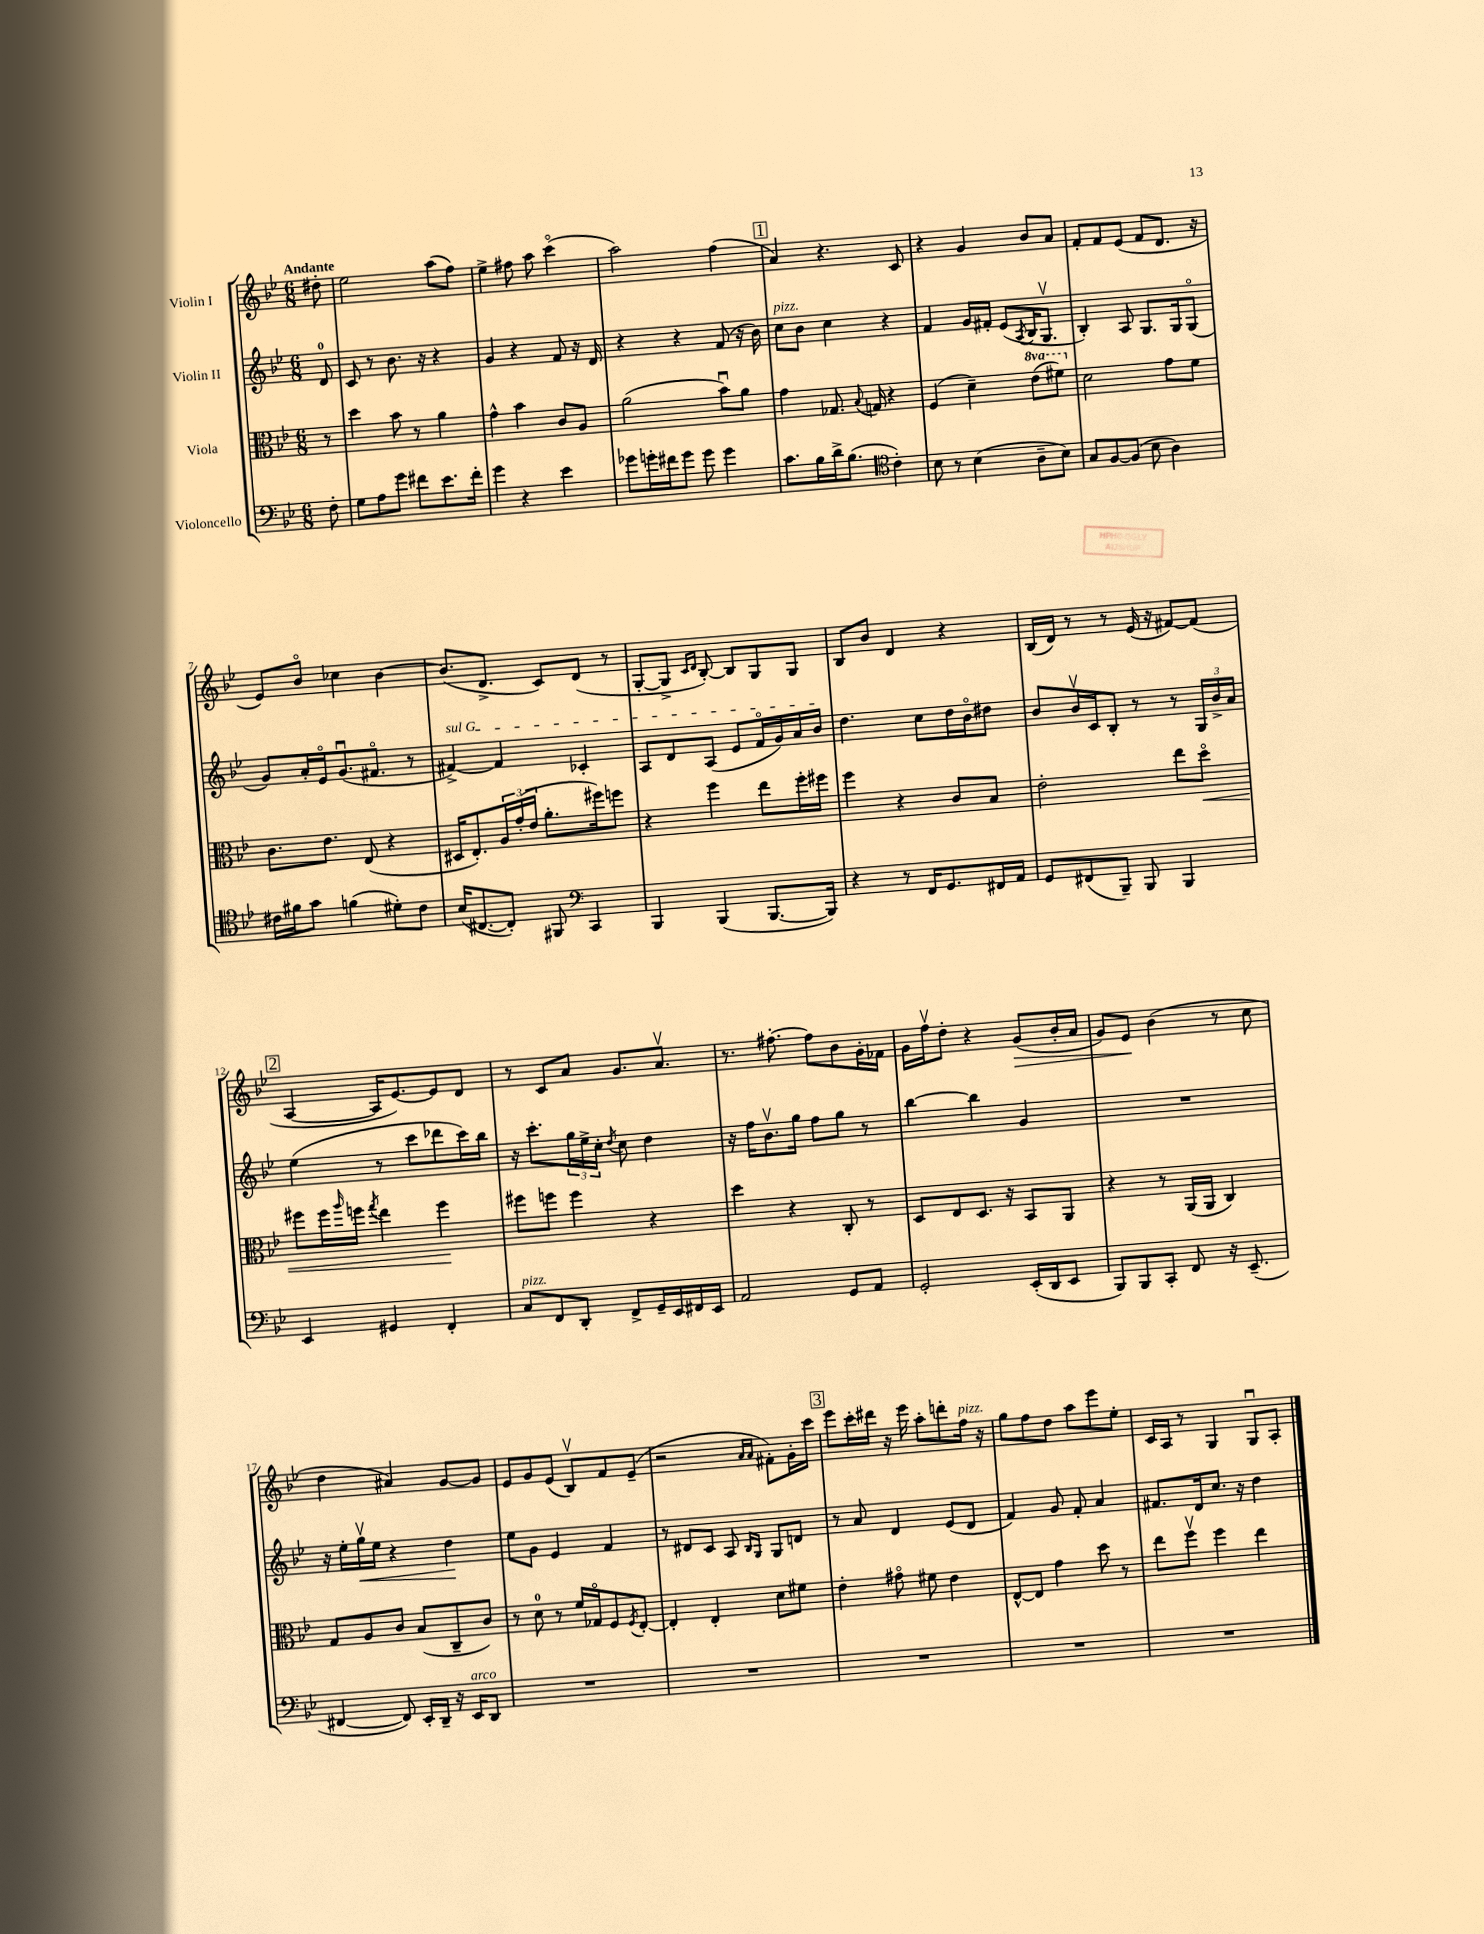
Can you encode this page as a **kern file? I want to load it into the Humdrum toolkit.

**kern	**kern	**dynam	**kern	**dynam	**kern	**dynam
*part4	*part3	*part3	*part2	*part2	*part1	*part1
*staff4	*staff3	*staff3	*staff2	*staff2	*staff1	*staff1
*I"Violoncello	*I"Viola	*	*I"Violin II	*	*I"Violin I	*
*clefF4	*clefC3	*	*clefG2	*	*clefG2	*
*k[b-e-]	*k[b-e-]	*	*k[b-e-]	*	*k[b-e-]	*
*M6/8	*M6/8	*	*M6/8	*	*M6/8	*
=	=	=	=	=	=	=
!	!	!	!	!	!LO:TX:a:B:t=Andante	!
8F'\	8r	.	8d/	.	8dd#X'\	.
=1	=1	=1	=1	=1	=1	=1
8G\L	4dd\	.	8c/	.	2ee-\	.
8A\	.	.	8r	.	.	.
8g\J	8b-\	.	8.b-\	.	.	.
8f#X\L	8r	.	.	.	.	.
.	.	.	16r	.	.	.
8.e-\	4a\	.	4r	.	(8aa\L	.
.	.	.	.	.	8ff\J)	.
16f#'\Jk	.	.	.	.	.	.
=2	=2	=2	=2	=2	=2	=2
4g\	4g^^\	.	4g/	.	4ee-^\	.
4r	4b-\	.	4r	.	8ff#X\	.
.	.	.	.	.	8aa\	.
4e-\	8c/L	.	8f/	.	(4ccc\	.
.	8A/J	.	16r	.	.	.
.	.	.	16d/	.	.	.
=3	=3	=3	=3	=3	=3	=3
8g-X\L	(2a\	.	4r	.	2aa\)	.
16gn'\L	.	.	.	.	.	.
16f#X\J	.	.	.	.	.	.
8g\J	.	.	4r	.	.	.
8g\	.	.	.	.	.	.
4g\	8b-u\L)	.	(8f/	.	(4ff\	.
.	8a\J	.	16r	.	.	.
.	.	.	16b-\)	.	.	.
!!LO:REH:place=s1:t=1
=4	=4	=4	=4	=4	=4	=4
!	!	!	!LO:TX:a:i:t=pizz.	!	!	!
8.c\L	4g\	.	8cc\L	.	4a/)	.
.	.	.	8b-\J	.	.	.
16B-\L	.	.	.	.	.	.
16d^\J	8.G-X/	.	4cc\	.	4.r	.
(8.B-\J	.	.	.	.	.	.
.	8qqB-/	.	.	.	.	.
.	16Gn/	.	.	.	.	.
*clefC4	*	*	*	*	*	*
4c'\)	4r	.	4r	.	.	.
.	.	.	.	.	8c/	.
=5	=5	=5	=5	=5	=5	=5
8B-\	(4F/	.	4f/	.	4r	.
8r	.	.	.	.	.	.
(4B-\	4d~\)	.	16g/LL	.	4g/	.
.	.	.	16f#X'/JJ	.	.	.
.	.	.	(8e-/L	.	.	.
.	.	.	8qA/	.	.	.
*	*8va	*	*	*	*	*
8A~\L	(8ee-\L	.	16B-/K	.	8b-/L	.
.	.	.	8.Gv/J	.	.	.
8B-\J)	8ff#X\J)	.	.	.	8a/J	.
=6	=6	=6	=6	=6	=6	=6
*	*X8va	*	*	*	*	*
8G/L	2d\	.	4B-'/)	.	8f'/L	.
[8F/	.	.	.	.	8f/	.
(8F/J]	.	.	8A/	.	(8e-/J	.
8B-\	.	.	8.G/L	.	8f/L	.
4A\)	8g\L	.	.	.	8.d/J	.
.	.	.	16G/k	.	.	.
.	8f\J	.	(8G/J	.	.	.
.	.	.	.	.	16r	.
!!LO:LB:g=z
=7	=7	=7	=7	=7	=7	=7
16c#X\LL	8.c\L	.	8g/L)	.	8e-/L)	.
16f#X\J	.	.	.	.	.	.
8g\J	.	.	16a'/L	.	8b-/J	.
.	8.e-\J	.	16e-/J	.	.	.
(4fn\	.	.	(8.gu/	.	4cc-X\	.
.	(8E-/	.	.	.	.	.
.	.	.	8.f#X/J	.	.	.
8d#X'\L)	4r	.	.	.	[4b-\	.
8c#\J	.	.	8r	.	.	.
=8	=8	=8	=8	=8	=8	=8
!	!	!	!LO:TX:a:i:t=sul G	!	!	!
(16B-/KL	16D#X/KL	.	[4f#X^/)	.	(8.b-/L]	.
[8.C#X/	8.E-'/)	.	.	.	.	.
.	.	.	.	.	8.d^/J	.
8C#'/J])	24A/L	.	4f#/]	.	.	.
.	(24g'/	.	.	.	.	.
.	24e-/JJ	.	.	.	.	.
8FF#X/	8.a'\L	.	.	.	8c/L)	.
*clefF4	*	*	*	*	*	*
4CC/	.	.	4c-X'/	.	(8d/J	.
.	16ff#X\k)	.	.	.	.	.
.	8ffn\J	.	.	.	8r	.
=9	=9	=9	=9	=9	=9	=9
4BBB-/	4r	.	8A/L	.	[8G'/L	.
.	.	.	8d/	.	8G^/J]	.
.	.	.	.	.	16qqc/LL	.
.	.	.	.	.	16qqd/JJ	.
(4BBB-/	4ff\	.	(8A/J	.	[8B-'/)	.
.	.	.	8e-/L	.	8B-/L]	.
[8.BBB-/L	8ee-\L	.	16f/L	.	8G/	.
.	.	.	16g/)	.	.	.
.	16ff'\L	.	16a/	.	8G/J	.
16BBB-/Jk])	16ff#X\JJ	.	16b-/JJ	.	.	.
=10	=10	=10	=10	=10	=10	=10
4r	4ff\	.	4.dd\	.	8B-/L	.
.	.	.	.	.	8b-/J	.
8r	4r	.	.	.	4d/	.
16FF/KL	.	.	8cc\L	.	.	.
8.GG/	.	.	.	.	.	.
.	8c/L	.	16dd\L	.	4r	.
.	.	.	16b-\J	.	.	.
16FF#X/L	8B-/J	.	8dd#X\J	.	.	.
16AA/JJ	.	.	.	.	.	.
=11	=11	=11	=11	=11	=11	=11
8GG/L	2e-'\	.	8b-/L	.	(16B-/LL	.
.	.	.	.	.	16d/JJ)	.
(8FF#X/	.	.	16b-v/L	.	8r	.
.	.	.	16c/J	.	.	.
8BBB-~/J)	.	.	8B-'/J	.	8r	.
8BBB-/	.	.	8r	.	(16e-/	.
.	.	.	.	.	16r	.
4BBB-/	8ee-\L	.	8r	.	[8f#X/L)	.
!	!	!LO:HP:b	!	!	!	!
.	8dd\J	<	24G/LL	.	(8f#/J]	.
.	.	.	24b-^/	.	.	.
.	.	.	24a/JJ	.	.	.
!!LO:LB:g=z
!!LO:REH:place=s1:t=2
=12	=12	=12	=12	=12	=12	=12
4EE-/	8ff#X\L	.	(4ee-\	.	[4A/	.
.	16ff#\L	.	.	.	.	.
.	16qqaa/	.	.	.	.	.
.	16ffn\JJ	.	.	.	.	.
.	8qgg/	.	.	.	.	.
4GG#X/	4ee-\	.	8r	.	16A/KL]	.
.	.	.	.	.	[8.e-/)	.
.	.	.	8ccc\L	.	.	.
4FF'/	4ff\	.	8ddd-X\	.	8e-/]	.
.	.	.	16ccc\L)	.	8d/J	.
.	.	.	16bb-\JJ	.	.	.
.	.	[	.	.	.	.
=13	=13	=13	=13	=13	=13	=13
!LO:TX:a:i:t=pizz.	!	!	!	!	!	!
8C/L	8ff#X\L	.	16r	.	8r	.
.	.	.	8.ccc'\L	.	.	.
8FF/	8ffn\J	.	.	.	8c/L	.
8DD'/J	4ff\	.	24gg\L	.	8a/J	.
.	.	.	24ee-^\	.	.	.
.	.	.	24cc'\JJ	.	.	.
.	.	.	8qdd/	.	.	.
8FF^/L	.	.	8cc\	.	8.g/L	.
16GG~/L	4r	.	4dd\	.	.	.
16EE-/	.	.	.	.	8.av/J	.
16FF#X/	.	.	.	.	.	.
16EE-/JJ	.	.	.	.	.	.
=14	=14	=14	=14	=14	=14	=14
2AA/	4dd\	.	16r	.	8.r	.
.	.	.	16ff\KL	.	.	.
.	.	.	8.b-v\	.	.	.
.	.	.	.	.	[8.ff#X'\	.
.	4r	.	.	.	.	.
.	.	.	16gg\Jk	.	.	.
.	.	.	8ff\L	.	8ff#\L]	.
8GG/L	8C'/	.	8gg\J	.	8b-\	.
8AA/J	8r	.	8r	.	16g'\L	.
.	.	.	.	.	16f-X\JJ	.
=15	=15	=15	=15	=15	=15	=15
2GG'/	8D/L	.	[4bb-\	.	16g\LL	.
.	.	.	.	.	16ffv\J	.
.	8E-/	.	.	.	8dd'\J	.
.	8.D/J	.	4bb-\]	.	4r	.
.	16r	.	.	.	.	.
!	!	!	!	!	!	!LO:HP:b
(16EE-'/LL	8BB-/L	.	4g/	.	(8g/L	>
16DD/J	.	.	.	.	.	.
8EE-/J	8AA/J	.	.	.	16b-'/L	.
.	.	.	.	.	16a/JJ	.
=16	=16	=16	=16	=16	=16	=16
8BBB-/L)	4r	.	2.r	.	8g/L)	.
8BBB-/	.	.	.	.	8e-/J	.
8CC'/J	8r	.	.	.	(4b-\	]
8FF/	(16AA/LL	.	.	.	.	.
.	16AA/JJ	.	.	.	.	.
16r	4C/)	.	.	.	8r	.
(8.EE-~/	.	.	.	.	.	.
.	.	.	.	.	8cc\	.
!!LO:LB:g=z
=17	=17	=17	=17	=17	=17	=17
[4FF#X/	8G/L	.	16r	.	4dd\	.
.	.	.	16ee-'\LL	.	.	.
!	!	!	!	!LO:HP:b	!	!
.	8A/	.	16ggv\	<	.	.
.	.	.	16ee-\JJ	.	.	.
8FF#/])	8c/J	.	4r	.	4a#X/)	.
16EE-'/LL	(8B-/L	.	.	.	.	.
16DD~/JJ	.	.	.	.	.	.
16r	8C~/	.	4dd\	.	[8g/L	.
!LO:TX:a:i:t=arco	!	!	!	!	!	!
16EE-/KL	.	.	.	.	.	.
8DD/J	8c/J)	.	.	.	8g/J]	.
.	.	.	.	[	.	.
=18	=18	=18	=18	=18	=18	=18
2.r	8r	.	8ee-\L	.	8e-/L	.
.	8d\	.	8g\J	.	8g/	.
.	8r	.	4e-/	.	(8e-/J	.
.	16f/LL	.	.	.	8B-v/L)	.
.	16G-X/J	.	.	.	.	.
.	8F/	.	4f/	.	8f/	.
.	8qF/	.	.	.	.	.
.	[8E-'/J	.	.	.	(8e-~/J	.
=19	=19	=19	=19	=19	=19	=19
2.r	4E-'/]	.	8r	.	2r	.
.	.	.	8d#X/L	.	.	.
.	4E-'/	.	8c/J	.	.	.
.	.	.	8A/	.	.	.
.	.	.	16qqB-/LL	.	16qqa/LL	.
.	.	.	16qqG/JJ	.	16qqa/JJ	.
.	8d\L	.	8G/L	.	8f#X'\L)	.
.	8f#X\J	.	8dn/J	.	16g'\L	.
.	.	.	.	.	16ccc\JJ	.
!!LO:REH:place=s1:t=3
=20	=20	=20	=20	=20	=20	=20
2.r	4e-'\	.	8r	.	8eee-\L	.
.	.	.	8a/	.	16ccc'\L	.
.	.	.	.	.	16ddd#X\JJ	.
.	8g#X\	.	4d/	.	16r	.
.	.	.	.	.	16eee-\	.
.	8f#X\	.	.	.	8aa'\L	.
.	4e-\	.	(8e-/L	.	8dddn'\	.
!	!	!	!	!	!LO:TX:a:i:t=pizz.	!
.	.	.	8d/J	.	16ff\Jk	.
.	.	.	.	.	16r	.
=21	=21	=21	=21	=21	=21	=21
2.r	[8E-^^/L	.	4f/)	.	8gg\L	.
.	8E-/J]	.	.	.	8ff\	.
.	4g\	.	8g/	.	8dd\J	.
.	.	.	8f'/	.	8aa\L	.
.	8dd\	.	4a/	.	8eee-\	.
.	8r	.	.	.	8ee-'\J	.
=22	=22	=22	=22	=22	=22	=22
2.r	8ee-\L	.	8.f#X/L	.	16c/LL	.
.	.	.	.	.	16A/JJ	.
.	8ffv\J	.	.	.	8r	.
.	.	.	16d/k	.	.	.
.	4ff\	.	8.cc/J	.	4G/	.
.	.	.	16r	.	.	.
.	4ee-\	.	4dd\	.	8Gu/L	.
.	.	.	.	.	8A'/J	.
==	==	==	==	==	==	==
*-	*-	*-	*-	*-	*-	*-
